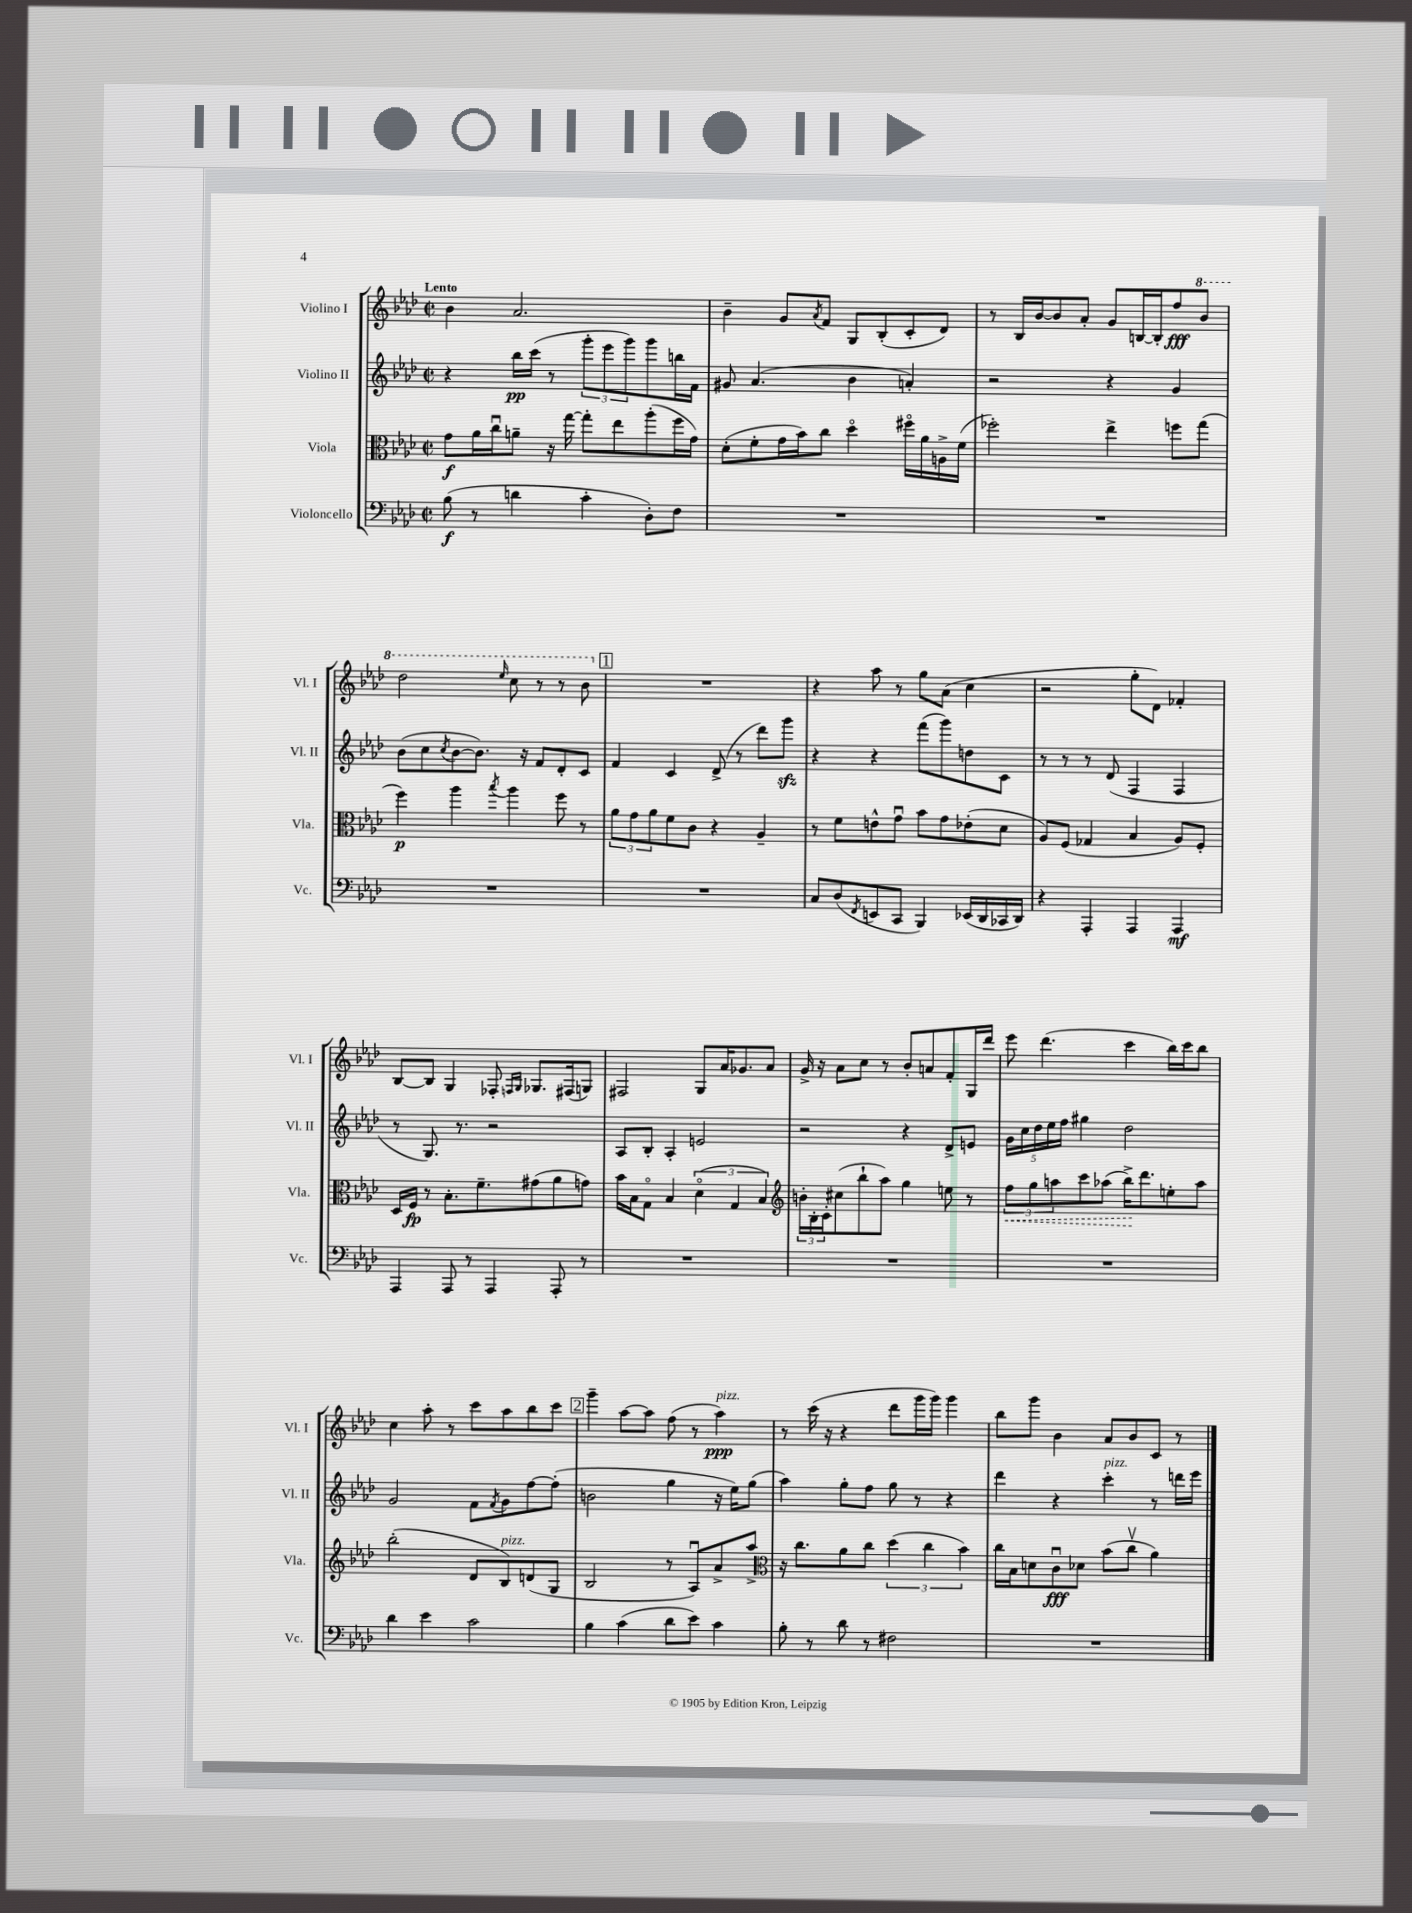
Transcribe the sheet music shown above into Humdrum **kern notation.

**kern	**kern	**kern	**kern
*staff4	*staff3	*staff2	*staff1
*clefF4	*clefC3	*clefG2	*clefG2
*k[b-e-a-d-]	*k[b-e-a-d-]	*k[b-e-a-d-]	*k[b-e-a-d-]
*M2/2	*M2/2	*M2/2	*M2/2
*met(c|)	*met(c|)	*met(c|)	*met(c|)
(8B-	8g	4r	4b-
8r	16a-	.	.
.	16ccu	.	.
4d	8a~	16bb-	2.a-
.	.	(16ccc	.
.	16r	8r	.
.	[16gg	.	.
4c'	8gg']	12ggg'	.
.	.	12eee-	.
.	8ee-	.	.
.	.	12ggg)	.
8D-')	(8aa-'	8ggg	.
8F	16ff	16bb	.
.	16g)	16f	.
=	=	=	=
1r	(8d-'	8g#	4b-~
.	8f'	(4.a-	.
.	16g	.	8g
.	16b-)	.	.
.	.	.	8qa-
.	8cc	.	8f
.	4dd-o	4b-	8G
.	.	.	(8B-'
.	16ff#o	4a')	8c'
.	16a-	.	.
.	16A^	.	8d-)
.	(16f	.	.
=	=	=	=
1r	2ff-')	2r	8r
.	.	.	16B-
.	.	.	[16b-
.	.	.	8b-]
.	.	.	8a-'
.	4ee-^	4r	8g
.	.	.	[16B
.	.	.	16B']
.	8ff	4g	8ff
.	(8gg	.	8bb-
=	=	=	=
1r	4ff)	(8b-	2ddd-
.	.	8cc	.
.	.	8qcc	.
.	4aa-	[8b-	.
.	.	8.b-])	.
.	8qbb-	.	16qqeee-
.	4aa-	.	8ccc
.	.	16r	.
.	.	8f	8r
.	8ff	8d-'	8r
.	8r	8c	8bb-
=	=	=	=
1r	12a-	4f	1r
.	12g	.	.
.	12a-	.	.
.	8f	4c	.
.	8c	.	.
.	4r	(8d-^	.
.	.	8r	.
.	4A-~	8ddd-)	.
.	.	8ggg	.
=	=	=	=
8C	8r	4r	4r
(8D-	8f	.	.
8qFF	.	.	.
8EE	8e^^	4r	8aa-
8CC	8gu	.	8r
4BBB-)	8b-	(8fff	8gg
.	8g	8ggg)	(8a-
(16EE-	(8e-'	8dd	4cc
16DD-	.	.	.
16CC-	8d-	8c	.
16DD-)	.	.	.
=	=	=	=
4r	8A-)	8r	2r
.	(8F	8r	.
4AAA-'	4G-	8r	.
.	.	(8d-	.
4AAA-	4B-	4F	8gg'
.	.	.	8d-)
4AAA-	8A-)	4F	4f-'
.	8F'	.	.
=	=	=	=
4AAA-	16D-	8r	[8B-
.	16F	.	.
.	8r	8.G)	8B-]
8AAA-	8.B-'	.	4G
.	.	8.r	.
8r	.	.	.
.	8.f~	.	.
4AAA-	.	2r	8F-'
.	.	.	16qqF
.	.	.	16qqG
.	(8g#	.	8.G-
8AAA-'	8a-	.	.
.	.	.	(16F#
8r	8g)	.	8G)
=	=	=	=
1r	16b-	8A-	2F#
.	16B-	.	.
.	8Go	8B-'	.
.	4B-	4A-'	.
.	(6d-o	2e	8G
.	.	.	16a-
.	6G	.	.
.	.	.	8.g-
.	6B-)	.	.
.	.	.	8a-
=	=	=	=
*	*clefG2	*	*
1r	24b'	2r	16g^
.	24B-'	.	.
.	.	.	16r
.	24c'	.	.
.	(8cc#	.	8a-
.	8bb-`	.	8cc
.	8aa-)	.	8r
.	4gg	4r	8b-'
.	.	.	8a
.	8ee	8d-^	8f'
.	8r	8e	16G
.	.	.	16ddd-
=	=	=	=
1r	12ff	20g	8eee-
.	.	20cc	.
.	12gg	.	.
.	.	20dd-	.
.	.	.	(4.ddd-
.	.	20ee-	.
.	12aa	.	.
.	.	20ff	.
.	8ccc	4gg#	.
.	(8aa-	.	.
.	16bb-^)	2dd-	4ccc
.	8.ddd-	.	.
.	8ee'	.	16bb-)
.	.	.	16ccc
.	8aa-	.	8bb-
=	=	=	=
4d-	(2bb-'	2g	4cc
4e-	.	.	8aa-'
.	.	.	8r
2c	8d-	8f	8ccc
.	.	8qf	.
.	8B-)	8g	8aa-
.	(8d	[8ff	8bb-
.	8G	(8ff']	8ccc
=	=	=	=
4B-	2B-	2b	4ggg~
(4c	.	.	[8aa-
.	.	.	8aa-]
8d-	8r	4gg	(8ff
8e-)	8A-u)	.	8r
4c	8a-^	16r	4aa-)
.	.	16ee-)	.
.	8aa-^	(8gg	.
=	=	=	=
*	*clefC3	*	*
8B-'	16r	4aa-)	8r
.	8.cc	.	.
8r	.	.	(16ccc
.	.	.	16r
8d-	8a-	8gg'	4r
8r	8cc	8ff	.
2F#	(6dd-	8gg	8ddd-
.	.	8r	16ggg
.	6cc	.	.
.	.	.	16ggg)
.	.	4r	4ggg
.	6b-)	.	.
=	=	=	=
1r	16cc	4ddd-	8bb-
.	16B-	.	.
.	8d	.	8ggg
.	8cu	4r	4b-
.	8d-	.	.
.	(8b-	4ccc'	8a-
.	8ccv	.	8b-
.	4a-)	8r	8c
.	.	16ddd	8r
.	.	16eee-	.
==	==	==	==
*-	*-	*-	*-
